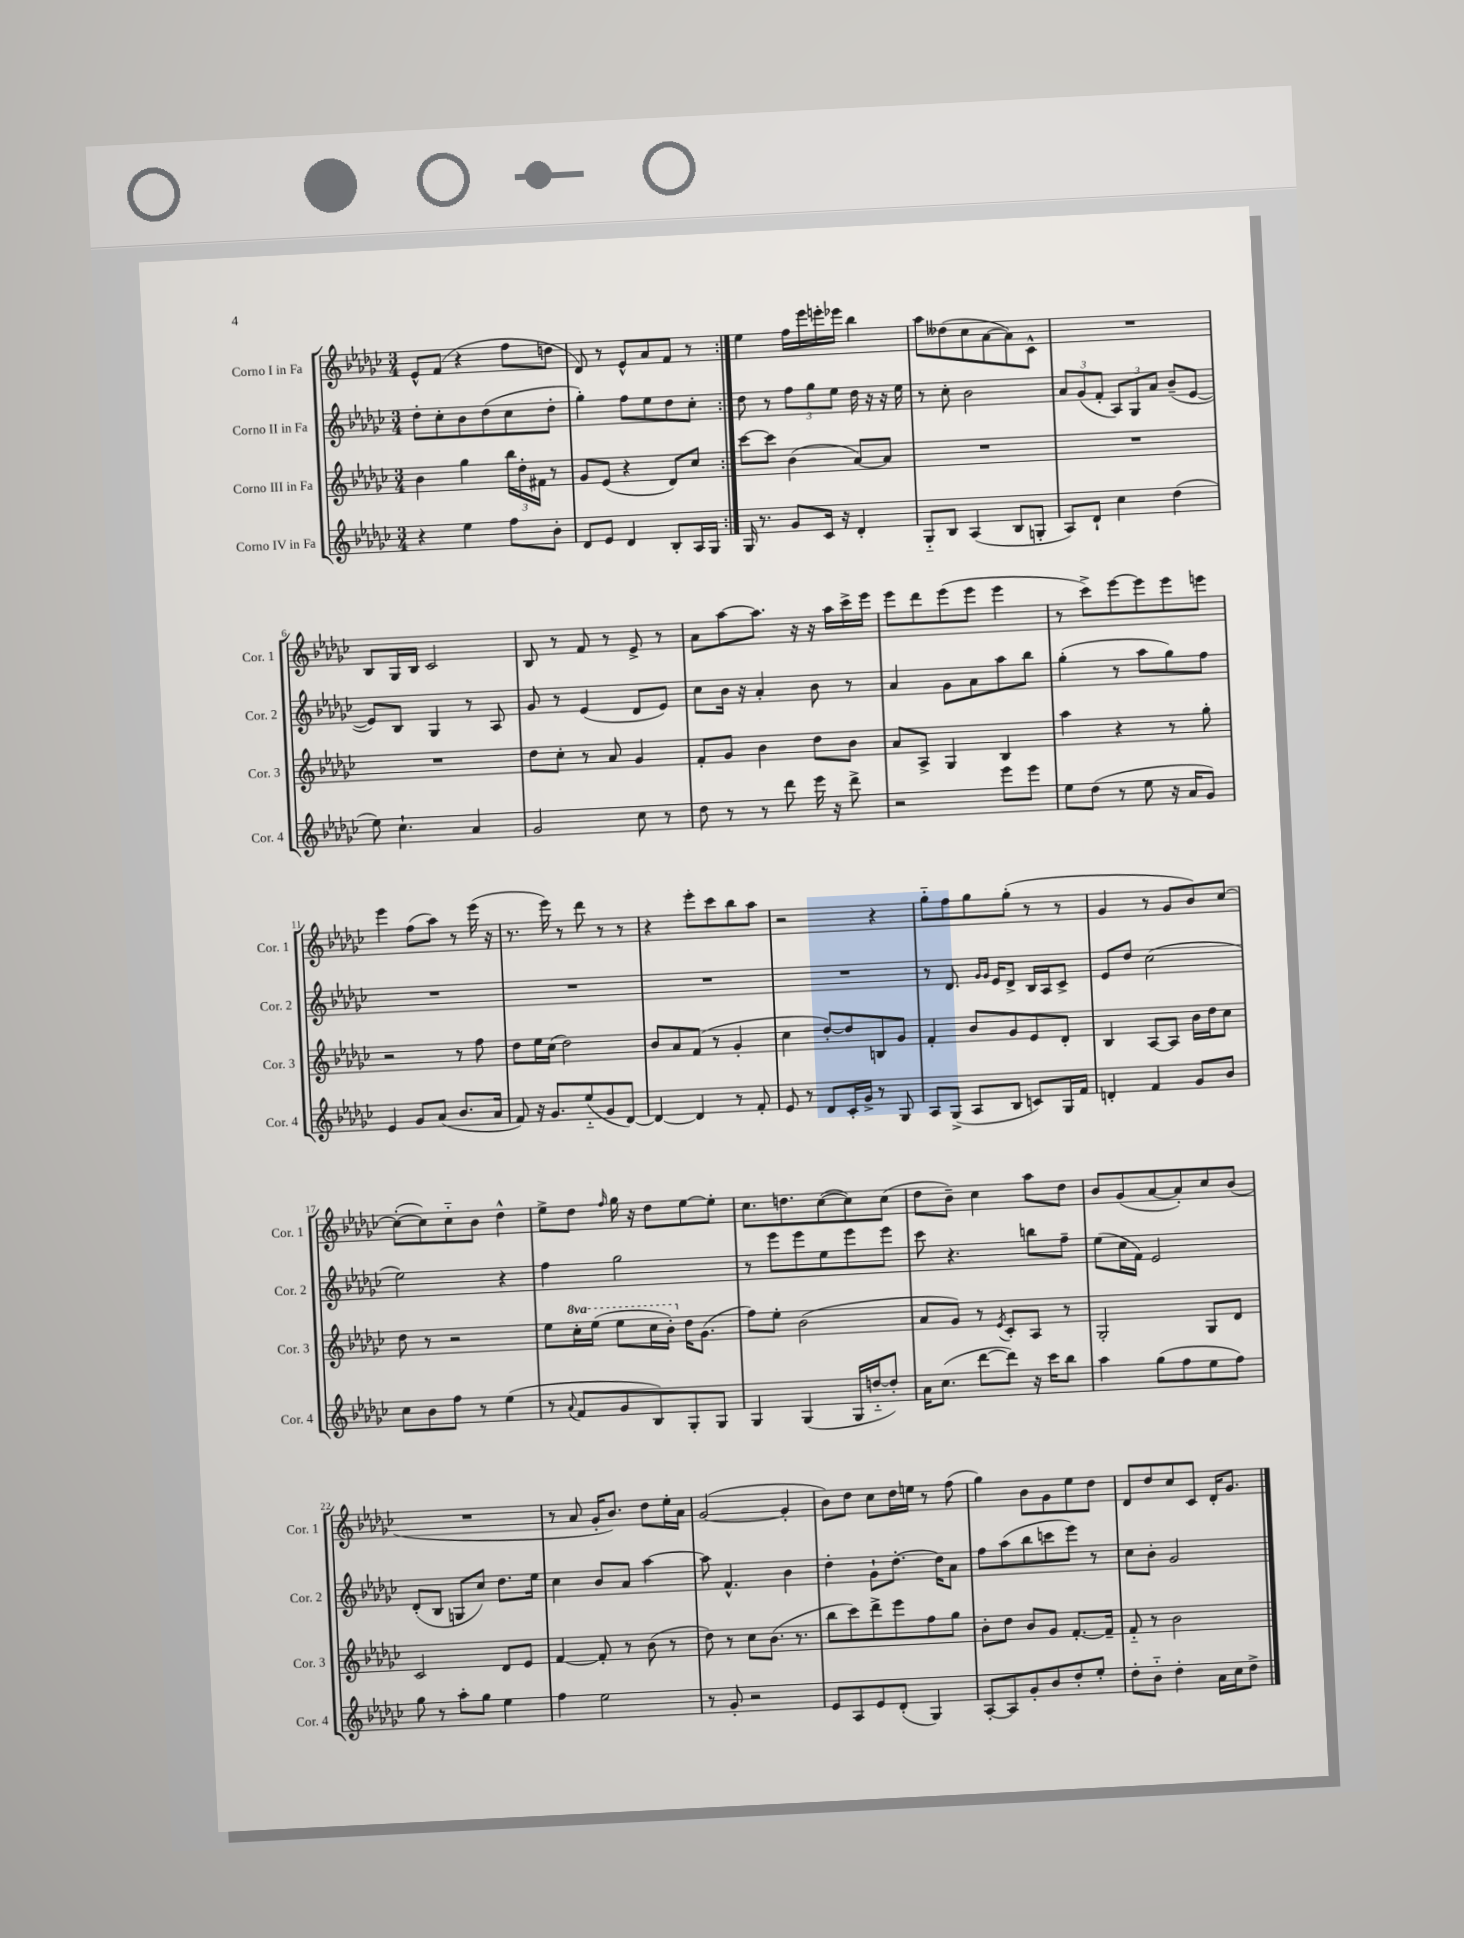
<<
\new StaffGroup <<
\new Staff = "s0" \with { instrumentName = "Corno I in Fa" shortInstrumentName = "Cor. 1" } {
    \clef treble \key ges \major \numericTimeSignature \time 3/4
    \repeat volta 2 { ees'8-^ f'8( r4 f''8 d''8 |
    des'8) r8 ees'8-^ aes'8 f'8 r8 | }
    ees''4 f''16 ees'''16 e'''16-. ees'''16 bes''4 |
    aes''8 deses''8( ces''8 aes'8~ aes'8) ces'8-^ |
    R2. |
    bes8 ges16 bes16 ces'2 |
    bes8 r8 f'8 r8 ees'8-> r8 |
    aes'8 aes''8~ aes''8. r16 r16 aes''16 ces'''16-> ees'''16 |
    ees'''8 des'''8 ees'''8( ees'''8 ees'''4 |
    r8 ces'''8->) ees'''8~ ees'''8 ees'''8 e'''8 |
    ees'''4 f''8( aes''8) r8 ees'''16( r16 |
    r8. ees'''16) r8 des'''8 r8 r8 |
    r4 ees'''8-. ces'''8 bes''8 aes''8 |
    r2 r4 |
    ges''8-_ f''8 ges''8 ges''8-.( r8 r8 |
    ges'4 r8 ges'8 bes'8) ces''8~ |
    ces''8~-.( ces''8) ces''8-_ bes'8 des''4-^ |
    ees''8-> des''8 \grace { f''16 } ges''16 r16 des''8 ees''8~ ees''8-. |
    ces''8. d''8. ces''8~( ces''8) ces''8( |
    des''8 bes'8--) ces''4 aes''8 des''8 |
    bes'8 ges'8( aes'8~ aes'8-.) ces''8 bes'8( |
    R2. |
    r8 aes'8 ges'16-. bes'8.) des''8 ees''16-. aes'16 |
    ges'2~( ges'4-. |
    bes'8) des''8 ces''8 des''16 e''16 r8 f''8( |
    ges''4) bes'8 ges'8 ees''8 des''8 |
    des'8 des''8 ces''8 ces'8 des'16-. ges'8. \bar "|." |
}
\new Staff = "s1" \with { instrumentName = "Corno II in Fa" shortInstrumentName = "Cor. 2" } {
    \clef treble \key ges \major \numericTimeSignature \time 3/4
    \repeat volta 2 { des''8-. ces''8-. bes'8 des''8( ces''8 des''8-. |
    ges''4-.) f''8 ees''8 des''8 ces''8-. | }
    des''8 r8 \tuplet 3/2 { f''8 ges''8 ees''8 } des''16 r16 r16 ees''16 |
    r8 ces''8-. bes'2 |
    \tuplet 3/2 { aes'8 ges'8( f'8-. } \tuplet 3/2 { aes8) ges8 aes'8 } bes'8--( ees'8~ |
    ees'8) bes8 ges4 r8 aes8 |
    ges'8 r8 ees'4( des'8 ees'8) |
    ces''8 bes'16 r16 aes'4-. bes'8 r8 |
    aes'4 ges'8 aes'8 aes''8 bes''8 |
    ges''4-.( r8 aes''8 ges''8) f''8 |
    R2. |
    R2. |
    R2. |
    R2. |
    r8 des'8. \grace { ges'16 ges'16 } ees'16 des'8-> bes16 aes16 ces'8-> |
    ees'8 des''8 ces''2( |
    ees''2) r4 |
    f''4 ges''2 |
    r8 ees'''8 ees'''8 ees''8 ees'''8 ees'''8 |
    ces'''8 r4. b''8 f''8-- |
    ees''8( ces''16 f'16) ees'2 |
    des'8-.( bes8 g8 ces''8) des''8. ees''16 |
    ces''4 bes'8 aes'8 aes''4~ |
    aes''8 f'4.-^ bes'4 |
    des''4-. ges'8-! des''8.~-. des''16 aes'8 |
    f''8 aes''8( bes''8 c'''8 ees'''8) r8 |
    ces''8 bes'8-. ges'2 \bar "|." |
}
\new Staff = "s2" \with { instrumentName = "Corno III in Fa" shortInstrumentName = "Cor. 3" } {
    \clef treble \key ges \major \numericTimeSignature \time 3/4 \set Staff.ottavationMarkups = #ottavation-simple-ordinals
    \repeat volta 2 { bes'4 ges''4 \tuplet 3/2 { bes''16 des''16-. fis'16 } r8 |
    ges'8 ees'8( r4 des'8) ces''8 | }
    ces'''8~ ces'''8 bes'4( aes'8~) aes'8 |
    R2. |
    R2. |
    R2. |
    des''8 ces''8-. r8 aes'8 ges'4 |
    f'8-. ges'8 bes'4 des''8 bes'8 |
    aes'8 aes8-> ges4 bes4 |
    aes''4 r4 r8 ges''8-. |
    r2 r8 f''8 |
    des''8 ees''16 ces''16( des''2) |
    bes'8 aes'8 f'8( r8 ges'4-. |
    ces''4 des''8~-.) des''8 b8 ges'8 |
    f'4-. bes'8 ges'8 ees'8 des'8-. |
    bes4 aes8~ aes8 bes'16 des''16 ces''8 |
    des''8 r8 r2 |
    ees''8 \ottava #1 ces'''16-. ees'''16( ees'''8 ces'''16 bes''16-.) \ottava #0 des''16 ges'8.( |
    f''8) ees''8-. bes'2( |
    aes'8 ges'8) r8 \acciaccatura { ees'8 } ces'8-. aes8 r8 |
    ges2-. ges8 des'8 |
    ces'2 des'8 ees'8 |
    f'4~ f'8-. r8 bes'8( r8 |
    des''8) r8 ces''8 bes'8.( r8. |
    bes''8 ces'''8) des'''8-> ees'''8 f''8 ges''8 |
    bes'8-. des''8 bes'8 ges'8 f'8.~-. f'16-- |
    f'8-_ r8 bes'2 \bar "|." |
}
\new Staff = "s3" \with { instrumentName = "Corno IV in Fa" shortInstrumentName = "Cor. 4" } {
    \clef treble \key ges \major \numericTimeSignature \time 3/4
    \repeat volta 2 { r4 ees''4 f''8 bes'8-. |
    des'8 ees'8 des'4 bes8-. aes16 ges16 | }
    ges16 r8. ges'8 ces'16 r16 des'4-. |
    ges8-_ bes8 aes4( bes8 g8-. |
    aes8) des'8-! ces''4 des''4( |
    ees''8) ces''4.-! aes'4 |
    ges'2 ces''8 r8 |
    des''8 r8 r8 des'''8 ees'''16 r16 des'''8-> |
    r2 ees'''8 ees'''8 |
    ees''8 des''8( r8 ees''8 r16 aes'16 ges'8) |
    ees'4 ges'8 aes'8( bes'8. aes'16 |
    f'8) r16 ges'8. ees''8-_( ges'8 des'8~) |
    des'4~ des'4 r8 f'8-. |
    ees'8 r8 des'8 ces'16-. ges'16-> r8 ges8 |
    aes8 ges8->( aes8 bes8 c'8) ges16 f'16 |
    d'4-. f'4 ges'8 bes'8 |
    ces''8 bes'8 f''8 r8 ees''4( |
    r8 \appoggiatura { aes'8 } f'8 ges'8 bes8) ges8-. ges8 |
    ges4 ges4( ges16 d''16~-_ d''8-.) |
    aes'16 ces''8.( des'''8~ des'''8) r16 ces'''16 bes''8 |
    aes''4 ges''8( f''8 ees''8 f''8) |
    ges''8 r8 aes''8-. ges''8 ees''4 |
    f''4 ees''2 |
    r8 ges'8-. r2 |
    ees'8 aes8 ees'8 des'8-.( ges4) |
    aes8~-. aes8 ges'8-. bes'8 des''8-. ees''8-. |
    des''8-. bes'8-_ des''4-. aes'16 ces''16 des''8-> \bar "|." |
}
>>
>>
